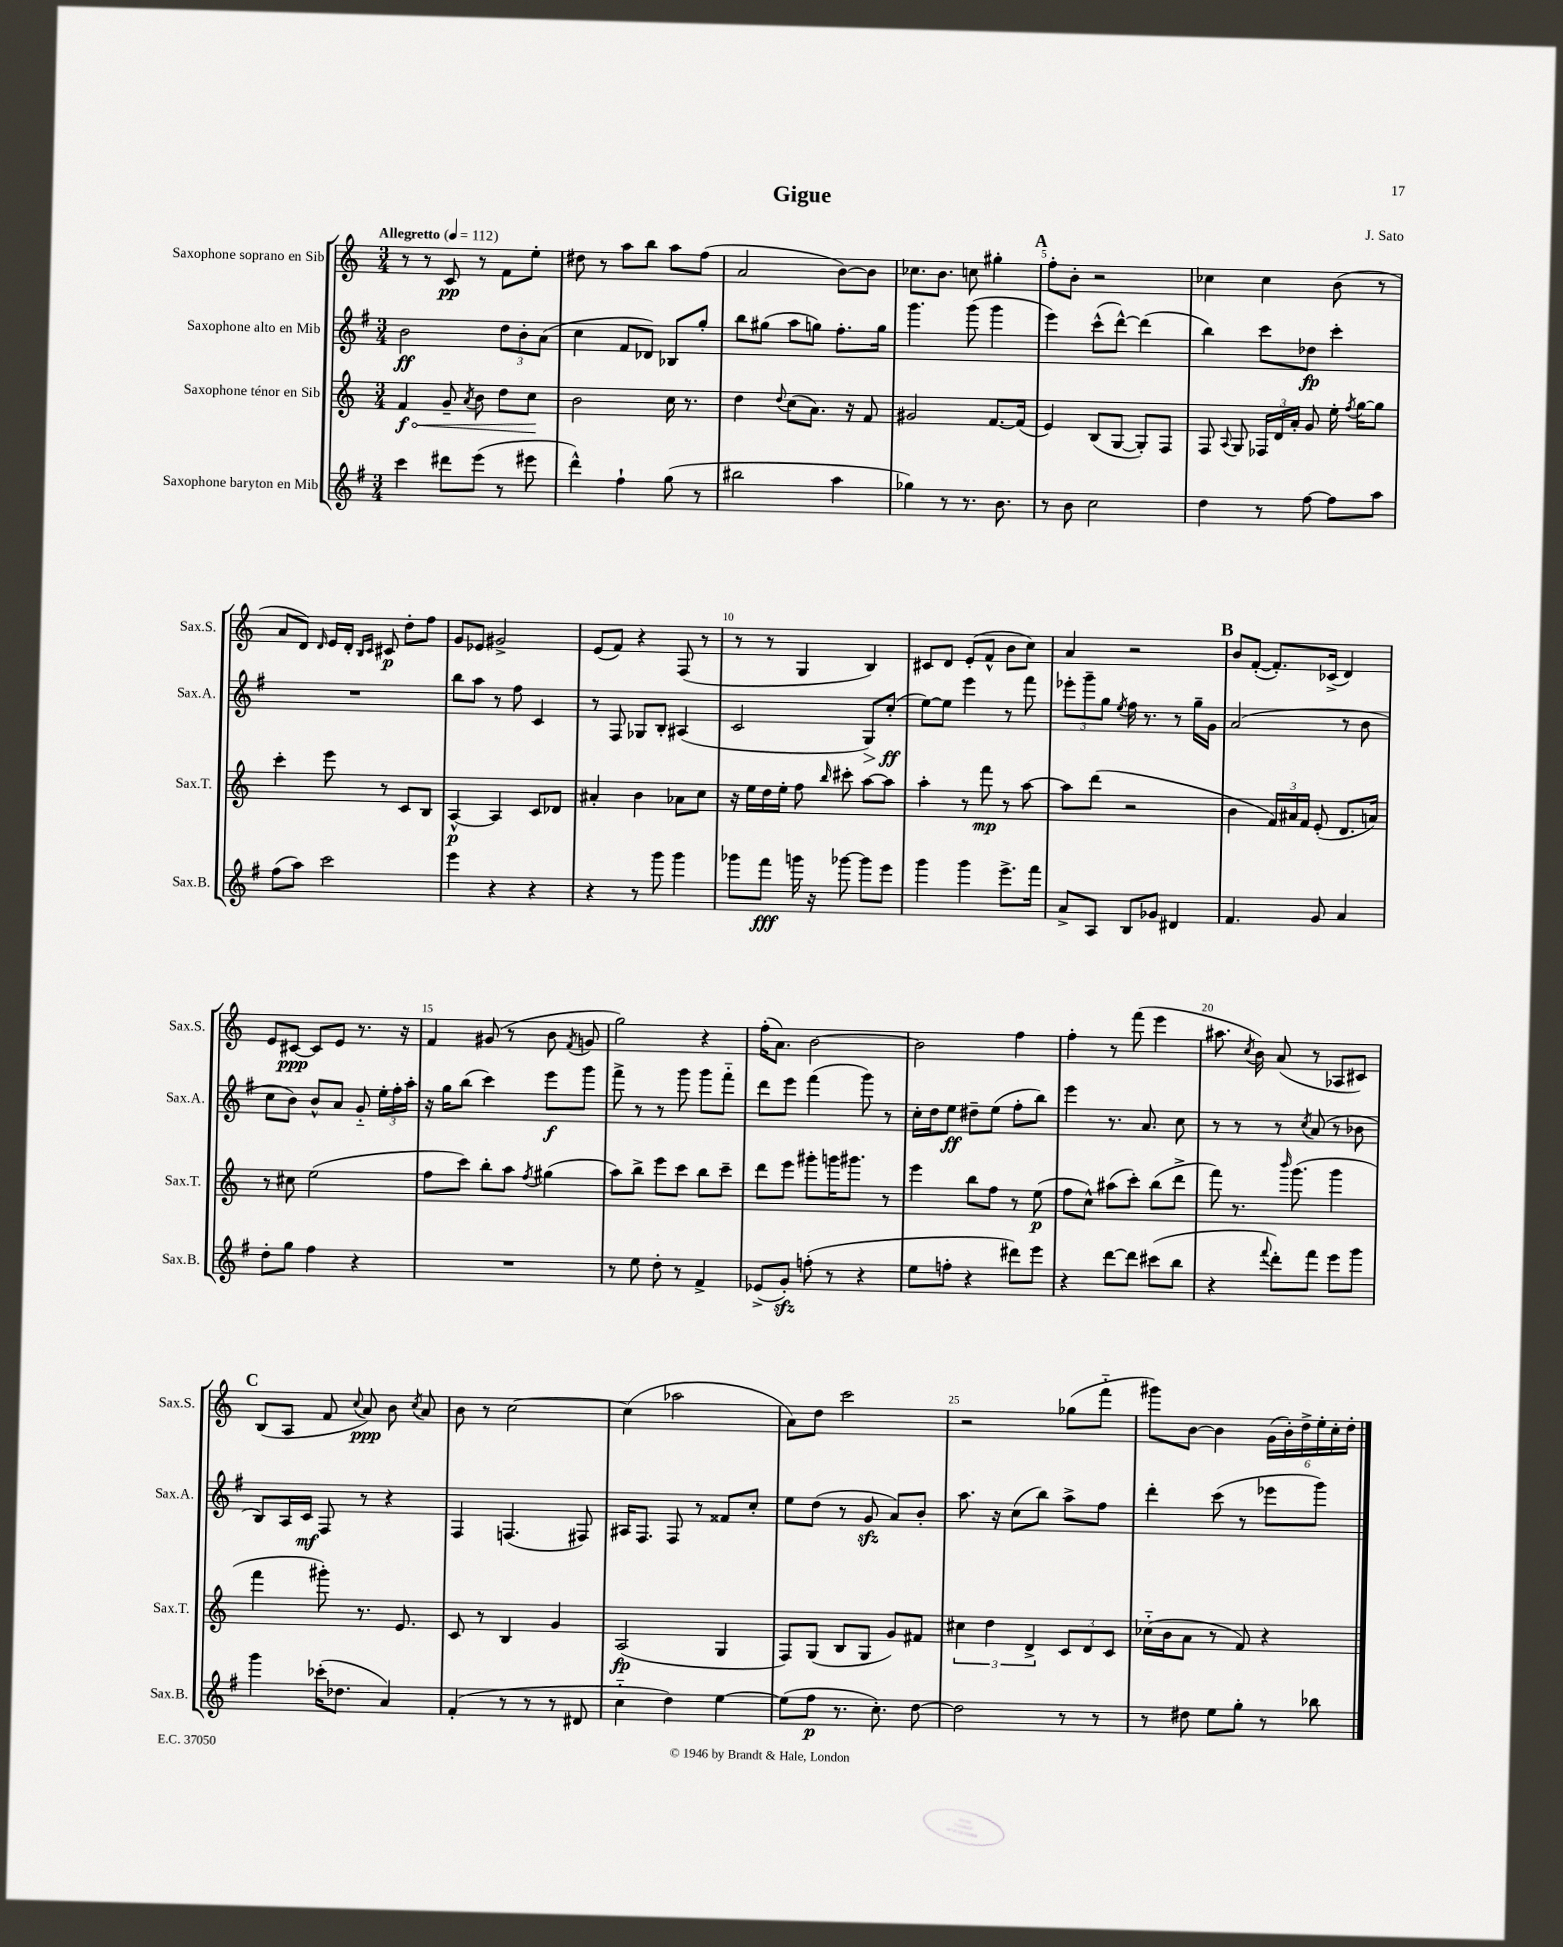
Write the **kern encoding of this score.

**kern	**kern	**kern	**kern
*staff4	*staff3	*staff2	*staff1
*clefG2	*clefG2	*clefG2	*clefG2
*k[f#]	*k[]	*k[f#]	*k[]
*M3/4	*M3/4	*M3/4	*M3/4
*MM112	*MM112	*MM112	*MM112
4ccc\	4f/	2b\	8r
.	.	.	8r
8ddd#\L	8g~/	.	8c/
.	8qa/	.	.
(8eee\J	8b\	.	8r
8r	8dd\L	12dd\L	8f\L
.	.	12b'\	.
8eee#\	8cc\J	.	8ee'\J
.	.	(12a\J	.
=	=	=	=
4ddd^^\)	2b\	4cc\	8dd#\
.	.	.	8r
4ff#`\	.	8f#/L	8aa\L
.	.	8d-/J)	8bb\J
(8gg\	16cc\	8B-/L	8aa\L
.	8.r	.	.
8r	.	8gg'/J	(8ff\J
=	=	=	=
2bb#\	4dd\	8bb\L	2a/
.	.	(8gg#\J	.
.	8qqdd/	.	.
.	(8cc\L	8aa\L	.
.	8.a\J)	8gg\J)	.
4aa\	.	8.ff#'\L	[8b\L)
.	16r	.	.
.	8f/	.	8b\]J
.	.	16gg\Jk	.
=	=	=	=
4gg-\)	2g#/	4.ggg\	8.cc-\L
.	.	.	8.b\J
8r	.	.	.
8.r	.	(8ggg\	8cc\
.	[8.f/L	4ggg\	4gg#'\
8.b\	.	.	.
.	(16f/]Jk	.	.
=	=	=	=
8r	4e/)	4eee\)	8ff'\L
8b\	.	.	8b'\J
2cc\	(8B/L	(8ccc^^\L	2r
.	[8G/J	[8ddd^^\J)	.
.	8G'/]L)	(4ddd\]	.
.	8F/J	.	.
=	=	=	=
4dd\	8F/	4bb\)	4cc-\
.	8qqA/	.	.
.	8G/	.	.
8r	24F-/LL	8ccc\L	4cc-\
.	24d/	.	.
.	24a'/JJ	.	.
[8ff#\	8g/	8dd-\J	.
8ff#\]L	16ee'\	4ccc'\	(8b\
.	8qff/	.	.
.	[16gg\LK	.	.
8aa\J	8gg\]J	.	8r
=	=	=	=
(8ff#\L	4ccc'\	2.r	8a/L
8aa\J)	.	.	8d/J)
.	.	.	16qqd/
2ccc\	8eee\	.	16e/LL
.	.	.	16d'/JJ
.	.	.	16qqB/LL
.	.	.	16qqc/JJ
.	8r	.	8c#/
.	8c/L	.	8dd'\L
.	8B/J	.	8ff\J
=	=	=	=
4eee\	[4A^^/	8bb\L	8g/L
.	.	8aa\J	8e-/J
4r	4A/]	8r	2g#^/
.	.	8ff#\	.
4r	8c/L	4c/	.
.	8d-/J	.	.
=	=	=	=
4r	4a#'/	8r	(8e/L
.	.	8F#/	8f/J)
8r	4b\	8G-/L	4r
8ggg\	.	8B'/J	.
4ggg\	8a-\L	(4A#/	(8F/
.	8cc\J	.	8r
=	=	=	=
8ggg-\L	16r	2c/	8r
.	16ee\LL	.	.
8fff#\J	16dd\	.	8r
.	16ee'\JJ	.	.
16ggg\	8ff\	.	4G/
16r	.	.	.
.	16qqbb/	.	.
[8ggg-\	8ccc#'\	.	.
8ggg-\]L	[8aa\L	8G/L)	4B/)
8eee\J	8aa\]J	(8cc'/J	.
=	=	=	=
4ggg\	4aa'\	[8ee\L)	8c#/L
.	.	8ee\]J	8d/J
4ggg\	8r	4eee\	(8e'/L
.	8fff\	.	8f^^/J
8.eee^\L	8r	8r	8b\L
.	[8aa\	8fff#\	8cc\J)
16fff#\Jk	.	.	.
=	=	=	=
8a^/L	8aa\]L	12eee-'\L	4a/
.	.	12ggg~\	.
8A/J	(8ddd\J	.	.
.	.	12gg\J	.
.	.	8qee/	.
8B/L	2r	16ff#\	2r
.	.	8.r	.
8g-/J	.	.	.
4d#/	.	8r	.
.	.	16gg~\LL	.
.	.	16g\JJ	.
=	=	=	=
4.f#/	4b\	(2a/	8b/L
.	.	.	([8f'/J
.	24f/LL)	.	8.f'/]L)
.	24a#/	.	.
.	24f/JJ	.	.
8g/	(8e'/	.	.
.	.	.	(16c-^/Jk
4a/	8.d/L	8r	4d/)
.	.	8b\	.
.	16a/Jk)	.	.
=	=	=	=
8dd'\L	8r	8cc\L	8e/L
8gg\J	8cc#\	8b\J)	[8c#/J
4ff#\	(2ee\	8b^^/L	8c#/]L
.	.	8a/J	8e/J
4r	.	8g'~/	8.r
.	.	24ee'\LL	.
.	.	24ff#'\	.
.	.	.	16r
.	.	24aa'\JJ	.
=	=	=	=
2.r	8ff\L	16r	4f/
.	.	16gg\LK	.
.	8ccc\J)	(8bb\J	.
.	8bb'\L	4ccc\)	(8g#/
.	8aa\J	.	8r
.	8qff/	.	.
.	(4gg#\	8eee\L	8b\
.	.	.	8qf/
.	.	8ggg\J	8g/
=	=	=	=
8r	8aa\L)	8fff#^\	2gg\)
8ee\	8bb^\J	8r	.
8dd'\	8eee\L	8r	.
8r	8ccc\J	8ggg\	.
4f#^/	8bb\L	8ggg\L	4r
.	8ccc~\J	8fff#'~\J	.
=	=	=	=
(8e-^/L	8ddd\L	8ddd\L	(16ff'\LK
.	.	.	8.a\J)
8g'/J)	8eee\J	8eee\J	.
(8ff'\	8ggg#'\L	(4fff#\	[2b\
8r	16ggg\K	.	.
.	8.ggg#\J	.	.
4r	.	8ggg\)	.
.	8r	8r	.
=	=	=	=
8ee\L	4eee\	16cc'\LL	2b\]
.	.	16dd\J	.
8ff'\J	.	8ee\J	.
4r	8bb\L	8dd#~\L	.
.	8ff\J	(8ee\J	.
8ddd#\L)	8r	8ff#'\L	4ff\
8eee\J	(8ee\	8bb\J)	.
=	=	=	=
4r	8ff\L	4eee\	4ff'\
.	8cc^^\J)	.	.
[8ddd\L	(8aa#\L	8.r	8r
8ddd\]J	8ccc'\J)	.	(8fff\
.	.	8.a/	.
(8ccc#\L	(8bb\L	.	4eee\
8bb\J	8ddd^\J	8cc\	.
=	=	=	=
4r	8fff\)	8r	8.aa#\
.	8.r	8r	.
.	.	.	8qcc/
.	.	.	16b\)
8qqfff#/	.	.	.
8ddd'\L)	.	8r	(8a/
.	16qqbbb/	.	.
.	(8.ggg\	.	.
.	.	8qcc/	.
8fff#\J	.	(8a/	8r
8eee\L	4ggg\	8r	8A-/L
8ggg\J	.	8b-\	8c#/J)
=	=	=	=
4ggg\	4fff\	8B/L)	(8B/L
.	.	16A/L	8A/J
.	.	16c/JJ	.
(16ccc-'\LK	8ggg#'\)	8F#/	8f/
8.dd-\J	.	.	.
.	.	.	8qqcc/
.	8.r	8r	8a/)
4a/)	.	4r	8b\
.	8.e/	.	.
.	.	.	8qcc/
.	.	.	8a/
=	=	=	=
(4f#'/	8c/	4F#/	8b\
.	8r	.	8r
8r	4B/	(4.F/	[2cc\
8r	.	.	.
8r	4g/	.	.
8d#/	.	8F#/)	.
=	=	=	=
4cc'~\	(2A/	16A#/LK	(4cc\]
.	.	8.F#/J	.
4dd\)	.	8F#/	2aa-\
.	.	8r	.
[4ee\	4G/	8f##/L	.
.	.	8cc'/J	.
=	=	=	=
(8ee\]L	8F/L)	8ee\L	8a\L)
8ff#\J	(8G/J	(8dd\J	8dd\J
8.r	8B/L	8r	2ccc\
.	8G/J	8g/	.
8.cc'\)	.	.	.
.	8g/L)	8a/L)	.
[8dd\	8f#/J	8b'/J	.
=	=	=	=
2dd\]	6cc#\	8.aa\	2r
.	6dd\	.	.
.	.	16r	.
.	.	(8cc\L	.
.	6d^/	.	.
.	.	8bb\J)	.
8r	12c/L	8aa^\L	(8gg-\L
.	12d/	.	.
8r	.	8ff#\J	8fff'~\J
.	12c/J	.	.
=	=	=	=
8r	(16cc-'~\LL	4ddd'\	8ggg#\L)
.	16b\J	.	.
8dd#\	8a\J	.	[8b\J
8ee\L	8r	(8ccc\	4b\]
8gg'\J	8f/)	8r	.
8r	4r	8eee-\L	(24g\LL
.	.	.	24b'\)
.	.	.	24dd^\
8bb-\	.	8ggg\J)	24ee'\
.	.	.	24cc'\
.	.	.	24dd'\JJ
==	==	==	==
*-	*-	*-	*-
